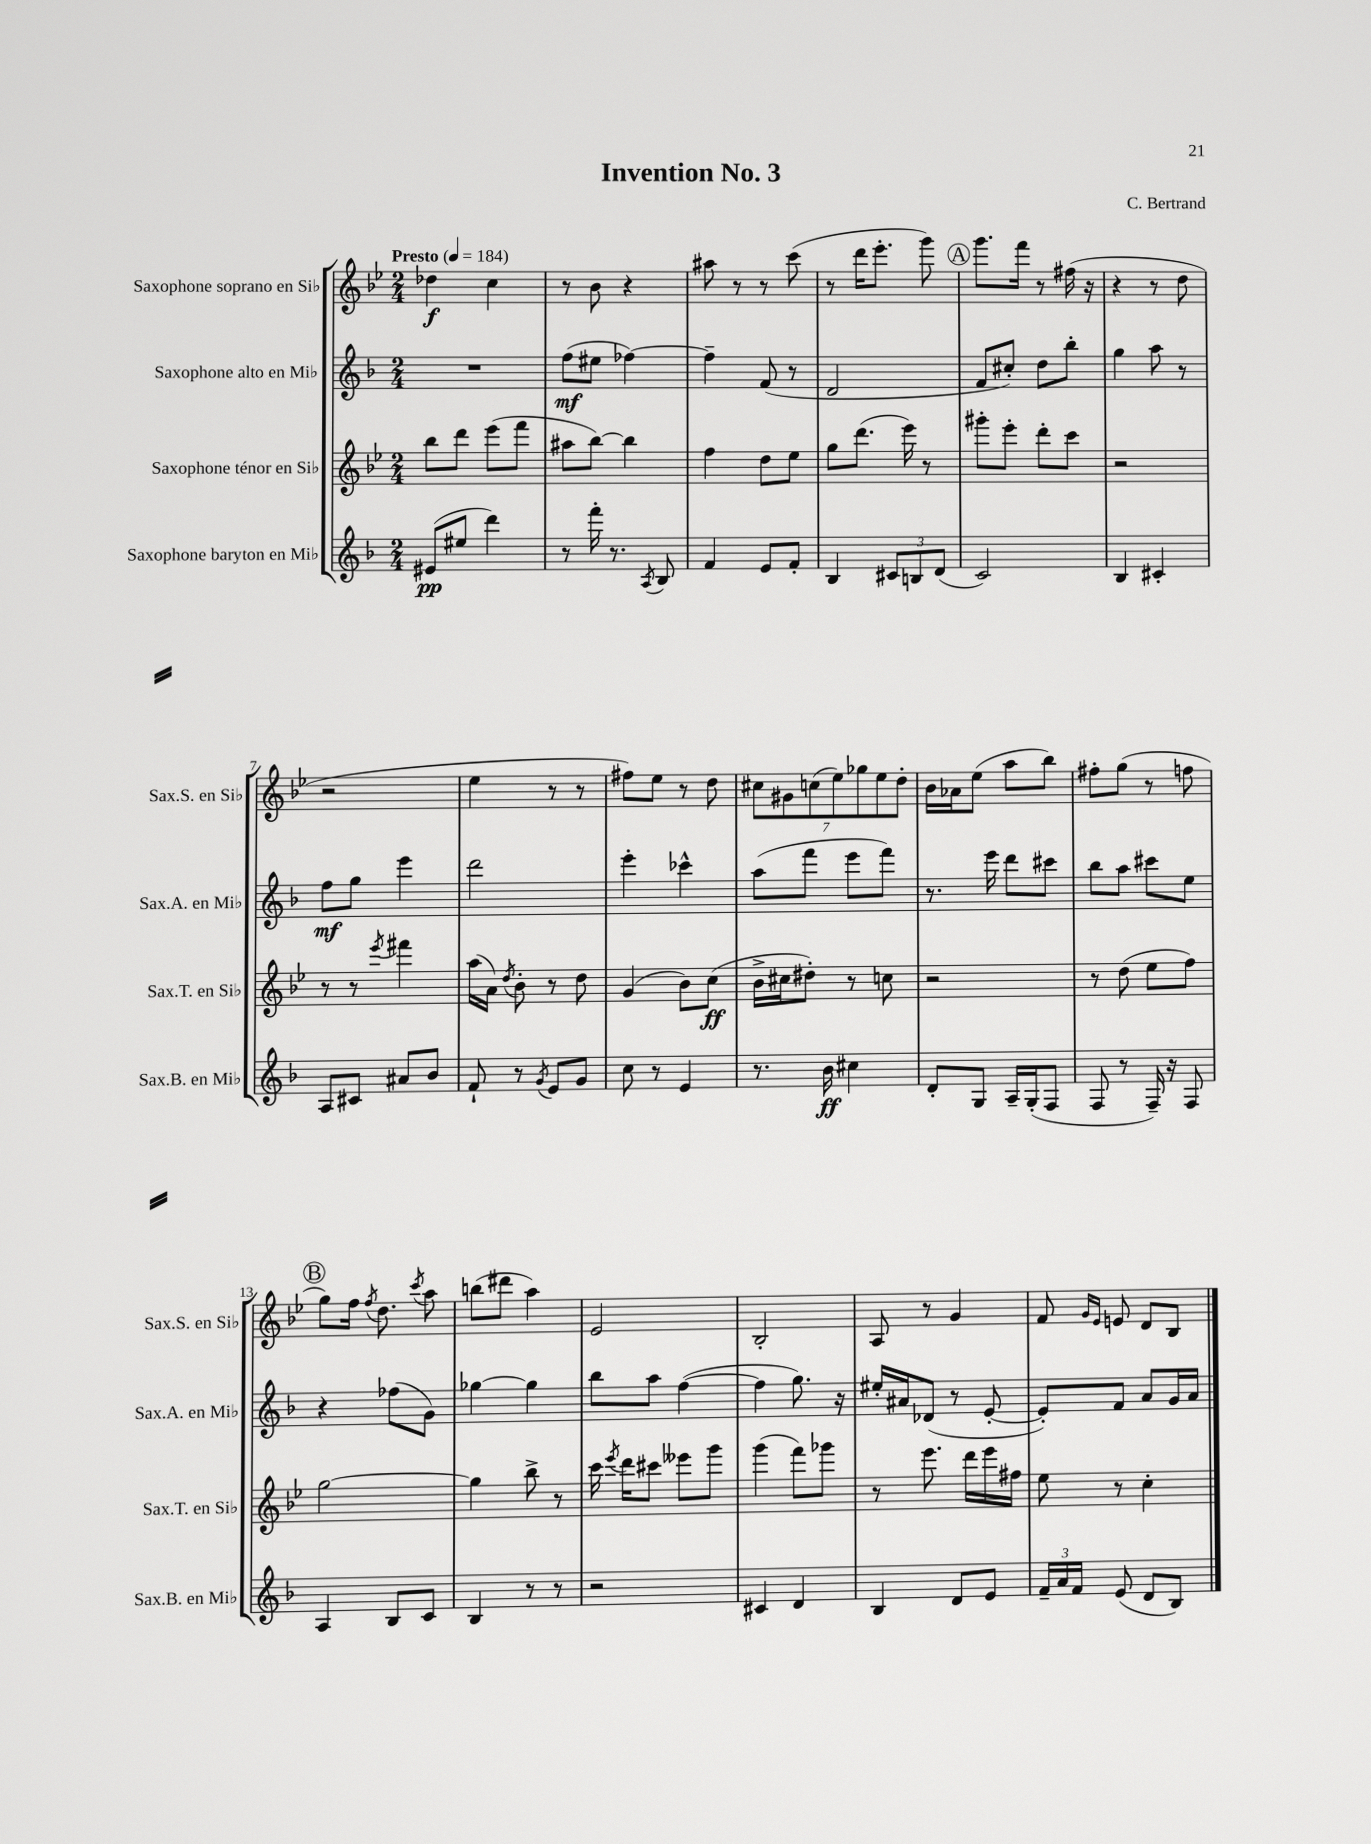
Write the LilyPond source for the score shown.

\header { title = "Invention No. 3" composer = "C. Bertrand" }
<<
\new StaffGroup <<
\new Staff = "s0" \with { instrumentName = "Saxophone soprano en Sib" shortInstrumentName = "Sax.S. en Sib" } {
    \clef treble \key bes \major \numericTimeSignature \time 2/4 \tempo "Presto" 4 = 184
    \autoBeamOff des''4\f c''4 |
    r8 bes'8 r4 |
    ais''8 r8 r8 c'''8( |
    r8 d'''16[ ees'''8.]-. g'''8) |
    \mark \markup { \circle "A" } g'''8.[ f'''16] r8 fis''16( r16 |
    r4 r8 d''8 |
    r2 |
    ees''4 r8 r8 |
    fis''8[) ees''8] r8 d''8 |
    \tuplet 7/4 { cis''8[ gis'8 c''8( ees''8) ges''8 ees''8 d''8]-. } |
    bes'16[ aes'16 ees''8]( a''8[ bes''8]) |
    fis''8[-. g''8]( r8 f''8 |
    \mark \markup { \circle "B" } g''8[) f''16] \acciaccatura { f''8 } d''8. \acciaccatura { c'''8 } a''8 |
    b''8[( dis'''8] a''4) |
    ees'2 |
    bes2-. |
    a8 r8 g'4 |
    f'8 \grace { g'16[ ees'16] } e'8 d'8[ bes8] \bar "|." |
}
\new Staff = "s1" \with { instrumentName = "Saxophone alto en Mib" shortInstrumentName = "Sax.A. en Mib" } {
    \clef treble \key f \major \numericTimeSignature \time 2/4
    \autoBeamOff R2 |
    f''8[\mf( eis''8] fes''4~) |
    fes''4-- f'8( r8 |
    d'2 |
    \mark \markup { \circle "A" } f'8[ cis''8]-.) d''8[ bes''8]-. |
    g''4 a''8 r8 |
    f''8[\mf g''8] e'''4 |
    d'''2 |
    e'''4-. ces'''4-^ |
    a''8[( f'''8] e'''8[ f'''8]) |
    r8. e'''16 d'''8[ cis'''8] |
    bes''8[ a''8] cis'''8[ e''8] |
    \mark \markup { \circle "B" } r4 fes''8[( g'8]) |
    ges''4~ ges''4 |
    bes''8[ a''8] f''4~( |
    f''4 g''8.) r16 |
    eis''16[-. ais'16 des'8]( r8 e'8~-. |
    e'8[-.) f'8] a'8[ g'16 a'16] \bar "|." |
}
\new Staff = "s2" \with { instrumentName = "Saxophone ténor en Sib" shortInstrumentName = "Sax.T. en Sib" } {
    \clef treble \key bes \major \numericTimeSignature \time 2/4
    \autoBeamOff bes''8[ d'''8] ees'''8[( f'''8] |
    ais''8[ bes''8]~) bes''4 |
    f''4 d''8[ ees''8] |
    g''8[ d'''8.]( ees'''16) r8 |
    \mark \markup { \circle "A" } gis'''8[-. ees'''8]-. d'''8[-. c'''8] |
    r2 |
    r8 r8 \acciaccatura { ees'''8 } fis'''4 |
    a''16[( a'16]) \acciaccatura { d''8 } bes'8-. r8 d''8 |
    g'4( bes'8[) c''8]\ff( |
    bes'16[-> cis''16 dis''8]-.) r8 c''8 |
    r2 |
    r8 d''8( ees''8[ f''8]) |
    \mark \markup { \circle "B" } g''2~ |
    g''4 bes''8-> r8 |
    c'''16 \acciaccatura { ees'''8 } d'''16[ cis'''8] eeses'''8[ g'''8] |
    g'''4( f'''8[) ges'''8] |
    r8 ees'''8. d'''16[ ees'''16 fis''16] |
    ees''8 r8 c''4-. \bar "|." |
}
\new Staff = "s3" \with { instrumentName = "Saxophone baryton en Mib" shortInstrumentName = "Sax.B. en Mib" } {
    \clef treble \key f \major \numericTimeSignature \time 2/4
    \autoBeamOff eis'8[\pp( eis''8] d'''4) |
    r8 f'''16-. r8. \acciaccatura { a8 } bes8 |
    f'4 e'8[ f'8]-. |
    bes4 \tuplet 3/2 { cis'8[ b8 d'8]( } |
    \mark \markup { \circle "A" } c'2) |
    bes4 cis'4-. |
    a8[ cis'8] ais'8[ bes'8] |
    f'8-! r8 \acciaccatura { g'8 } e'8[ g'8] |
    c''8 r8 e'4 |
    r8. bes'16\ff cis''4 |
    d'8[-. g8] a16[-- g16-.( f8] |
    f8 r8 f16--) r16 f8 |
    \mark \markup { \circle "B" } a4 bes8[ c'8] |
    bes4 r8 r8 |
    r2 |
    cis'4 d'4 |
    bes4 d'8[ e'8] |
    \tuplet 3/2 { f'16[-- a'16 f'16] } e'8( d'8[ bes8]) \bar "|." |
}
>>
>>
